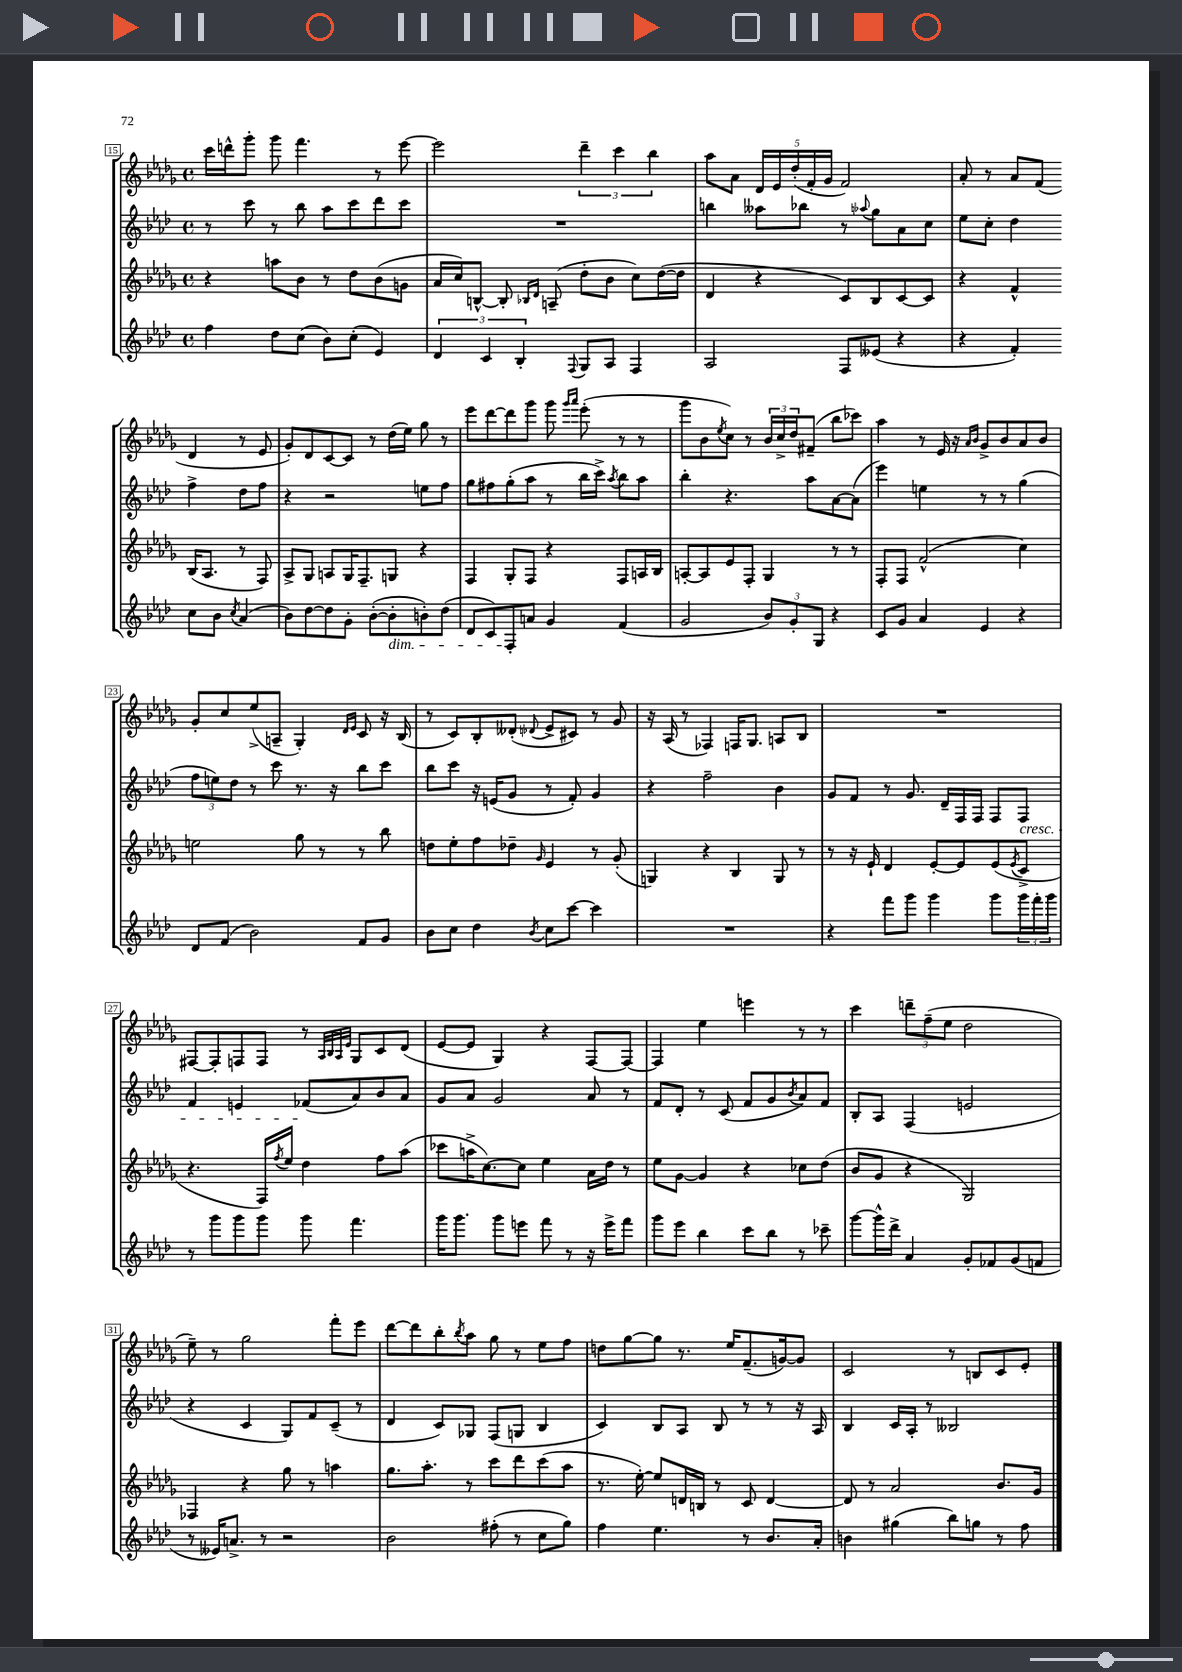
<<
\new StaffGroup <<
\new Staff = "s0" {
    \clef treble \key des \major \defaultTimeSignature \time 4/4
    c'''16 d'''16-^ ges'''8-. ges'''8 f'''4. r8 ees'''8~ |
    ees'''2 \tuplet 3/2 { des'''4-- c'''4 bes''4 } |
    aes''8 aes'8 \tuplet 5/4 { des'16 ees'16 des''16-.( f'16-. ges'16 } f'2) |
    aes'8-. r8 aes'8 f'8( des'4 r8 ees'8 |
    ges'8-.) des'8 c'8~ c'8 r8 des''16( ees''16) ges''8 r8 |
    ees'''8 des'''8~ des'''8 ges'''8 ges'''8 \grace { ges'''16 aes'''16 } ees'''8-.( r8 r8 |
    ges'''8 bes'8 \acciaccatura { ees''8 } c''8) r8 \tuplet 3/2 { bes'16 c''16-> des''16 } fis'8--( bes''8 ces'''8) |
    aes''4 r8 ees'16 r16 \grace { aes'16 bes'16 } ges'8-> bes'8 aes'8 bes'8 |
    ges'8-. c''8 ees''8->( a8-- ges4-.) \grace { des'16 ees'16 } c'8 r16 bes16( |
    r8 c'8) bes8-. deses'8-.( \appoggiatura { des'8 } ees'8-> cis'8) r8 ges'8 |
    r16 aes16( r8 fes4) f16 ges8. a8 bes8 |
    R1 |
    fis8~ fis8-. f8 f8 r8 \grace { aes32 bes32 aes32 ees'32 } ges8 c'8 des'8( |
    ees'8~ ees'8 ges4) r4 f8~ f8~ |
    f4 ees''4 e'''4 r8 r8 |
    c'''4 \tuplet 3/2 { d'''8-- f''8--( ees''8 } des''2 |
    ees''8--) r8 ges''2 f'''8-. ees'''8 |
    des'''8~ des'''8 bes''8-. \acciaccatura { bes''8 } aes''8 ges''8 r8 ees''8 f''8 |
    d''8 ges''8~ ges''8 r8. ees''16 f'8.--( g'16~) g'8 |
    c'2 r8 b8 c'8 ees'8-. \bar "|." |
}
\new Staff = "s1" {
    \clef treble \key aes \major \defaultTimeSignature \time 4/4
    r8 c'''8 r8 bes''8 aes''8 c'''8 des'''8 c'''8 |
    R1 |
    b''4 aeses''8 bes''8 r8 \appoggiatura { aes''8 } g''8 aes'8 c''8 |
    ees''8 c''8-. des''4 f''4-> des''8 f''8 |
    r4 r2 e''8 f''8 |
    g''8 fis''8 g''8-.( aes''8 r8 bes''16 c'''16->) \acciaccatura { aes''8 } bes''8 aes''8 |
    bes''4-. r4. aes''8 aes'8~ aes'8( |
    ees'''4) e''4 r8 r8 g''4( |
    \tuplet 3/2 { f''8 e''8) des''8 } r8 c'''8 r8. r16 bes''8 c'''8 |
    bes''8 c'''8 r16 e'16( g'8 r8 f'8-.) g'4 |
    r4 f''2-- bes'4 |
    g'8 f'8 r8 g'8. des'16-- f16 f16 f8 f8\cresc |
    f'4 e'4 fes'8\!( aes'8) bes'8 aes'8 |
    g'8 aes'8 g'2 aes'8 r8 |
    f'8 des'8-. r8 c'8( f'8 g'8 \acciaccatura { bes'8 } aes'8) f'8 |
    bes8-. aes8 f4( e'2 |
    r4 c'4 g8) f'8 c'8--( r8 |
    des'4 c'8) ges8 f8( g8 bes4 |
    c'4) bes8 aes8 bes8 r8 r8 r16 aes16 |
    bes4 c'16 aes16-. r8 beses2 \bar "|." |
}
\new Staff = "s2" {
    \clef treble \key des \major \defaultTimeSignature \time 4/4
    r4 a''8 bes'8 r8 des''8 bes'8( g'8 |
    aes'16 c''16) b8~-^ b8-. \grace { bes16 des'16 } a8--( des''8-. bes'8 c''8) des''16~( des''16 |
    des'4 r4 c'8) bes8 c'8~ c'8 |
    r4 f'4-^ bes16( aes8. r8 f8) |
    aes8-> ges8 a8 ges16 f8.-- g8 r4 |
    f4 ges8-. f8 r4 f8 a16 bes16 |
    a8~-. a8 ees'8 f8-. ges4 r8 r8 |
    f8-. f8 f'2-^( c''4) |
    e''2 ges''8 r8 r8 bes''8 |
    d''8 ees''8-. f''8 des''8-- \grace { ges'16 } ees'4 r8 ges'8-.( |
    g4) r4 bes4 g8 r8 |
    r8 r16 ees'16-! des'4 ees'8~-. ees'8 ees'8( \acciaccatura { ees'8 } c'8-> |
    r4. f16) \acciaccatura { f''8 } ees''16 des''4 f''8 aes''8( |
    ces'''8 a''16-> c''8.~) c''8 ees''4 aes'16 des''16 r8 |
    ees''8 ges'8~ ges'4 r4 ces''8 des''8( |
    bes'8 ges'8 r4 ges2) |
    fes4 r4 ges''8 r8 a''4 |
    ges''8. aes''8.-. r8 c'''8 des'''8 c'''8( aes''8 |
    r8. ees''16~-.) ees''8 d'16 b16 r8 c'8 d'4~ |
    d'8 r8 aes'2 bes'8. ges'16 \bar "|." |
}
\new Staff = "s3" {
    \clef treble \key aes \major \defaultTimeSignature \time 4/4
    f''4 des''8 c''8( bes'8) c''8-.( ees'4) |
    \tuplet 3/2 { des'4 c'4 bes4-. } \appoggiatura { f8 } g8 aes8 f4 |
    aes2 f8 eeses'8( r4 |
    r4 f'4-.) c''8 bes'8 \acciaccatura { c''8 } aes'4( |
    bes'8) des''8~ des''8 g'8-. bes'8~-.( bes'8-.\dim b'8-.) des''8( |
    des'8 c'8) f8-.\! a'8 g'4 f'4( |
    g'2 \tuplet 3/2 { bes'8) g'8-. g8 } r4 |
    c'8 g'8 aes'4 ees'4 r4 |
    des'8 f'8( bes'2) f'8 g'8 |
    bes'8 c''8 des''4 \acciaccatura { bes'8 } c''8 c'''8~ c'''4 |
    R1 |
    r4 f'''8 g'''8 g'''4 g'''8 \tuplet 3/2 { g'''16 f'''16-. g'''16 } |
    r8 g'''8 g'''8 g'''8 g'''8 f'''4. |
    g'''16 g'''8. g'''8 e'''8 f'''8 r8 r16 e'''16-> f'''8 |
    g'''8 ees'''8 bes''4 c'''8 bes''8 r8 ces'''8-- |
    g'''8~ g'''16-^ des'''16-> aes'4 g'8-. fes'8 g'8( f'8 |
    r8 eeses'16) a'8.-> r8 r2 |
    bes'2 fis''8-.( r8 c''8 g''8) |
    f''4 ees''4. r8 bes'8. aes'16-. |
    b'4 gis''4( bes''8) g''8 r8 f''8 \bar "|." |
}
>>
>>
\layout { \context { \Score currentBarNumber = #15 \override BarNumber.stencil = #(make-stencil-boxer 0.1 0.3 ly:text-interface::print) } }
